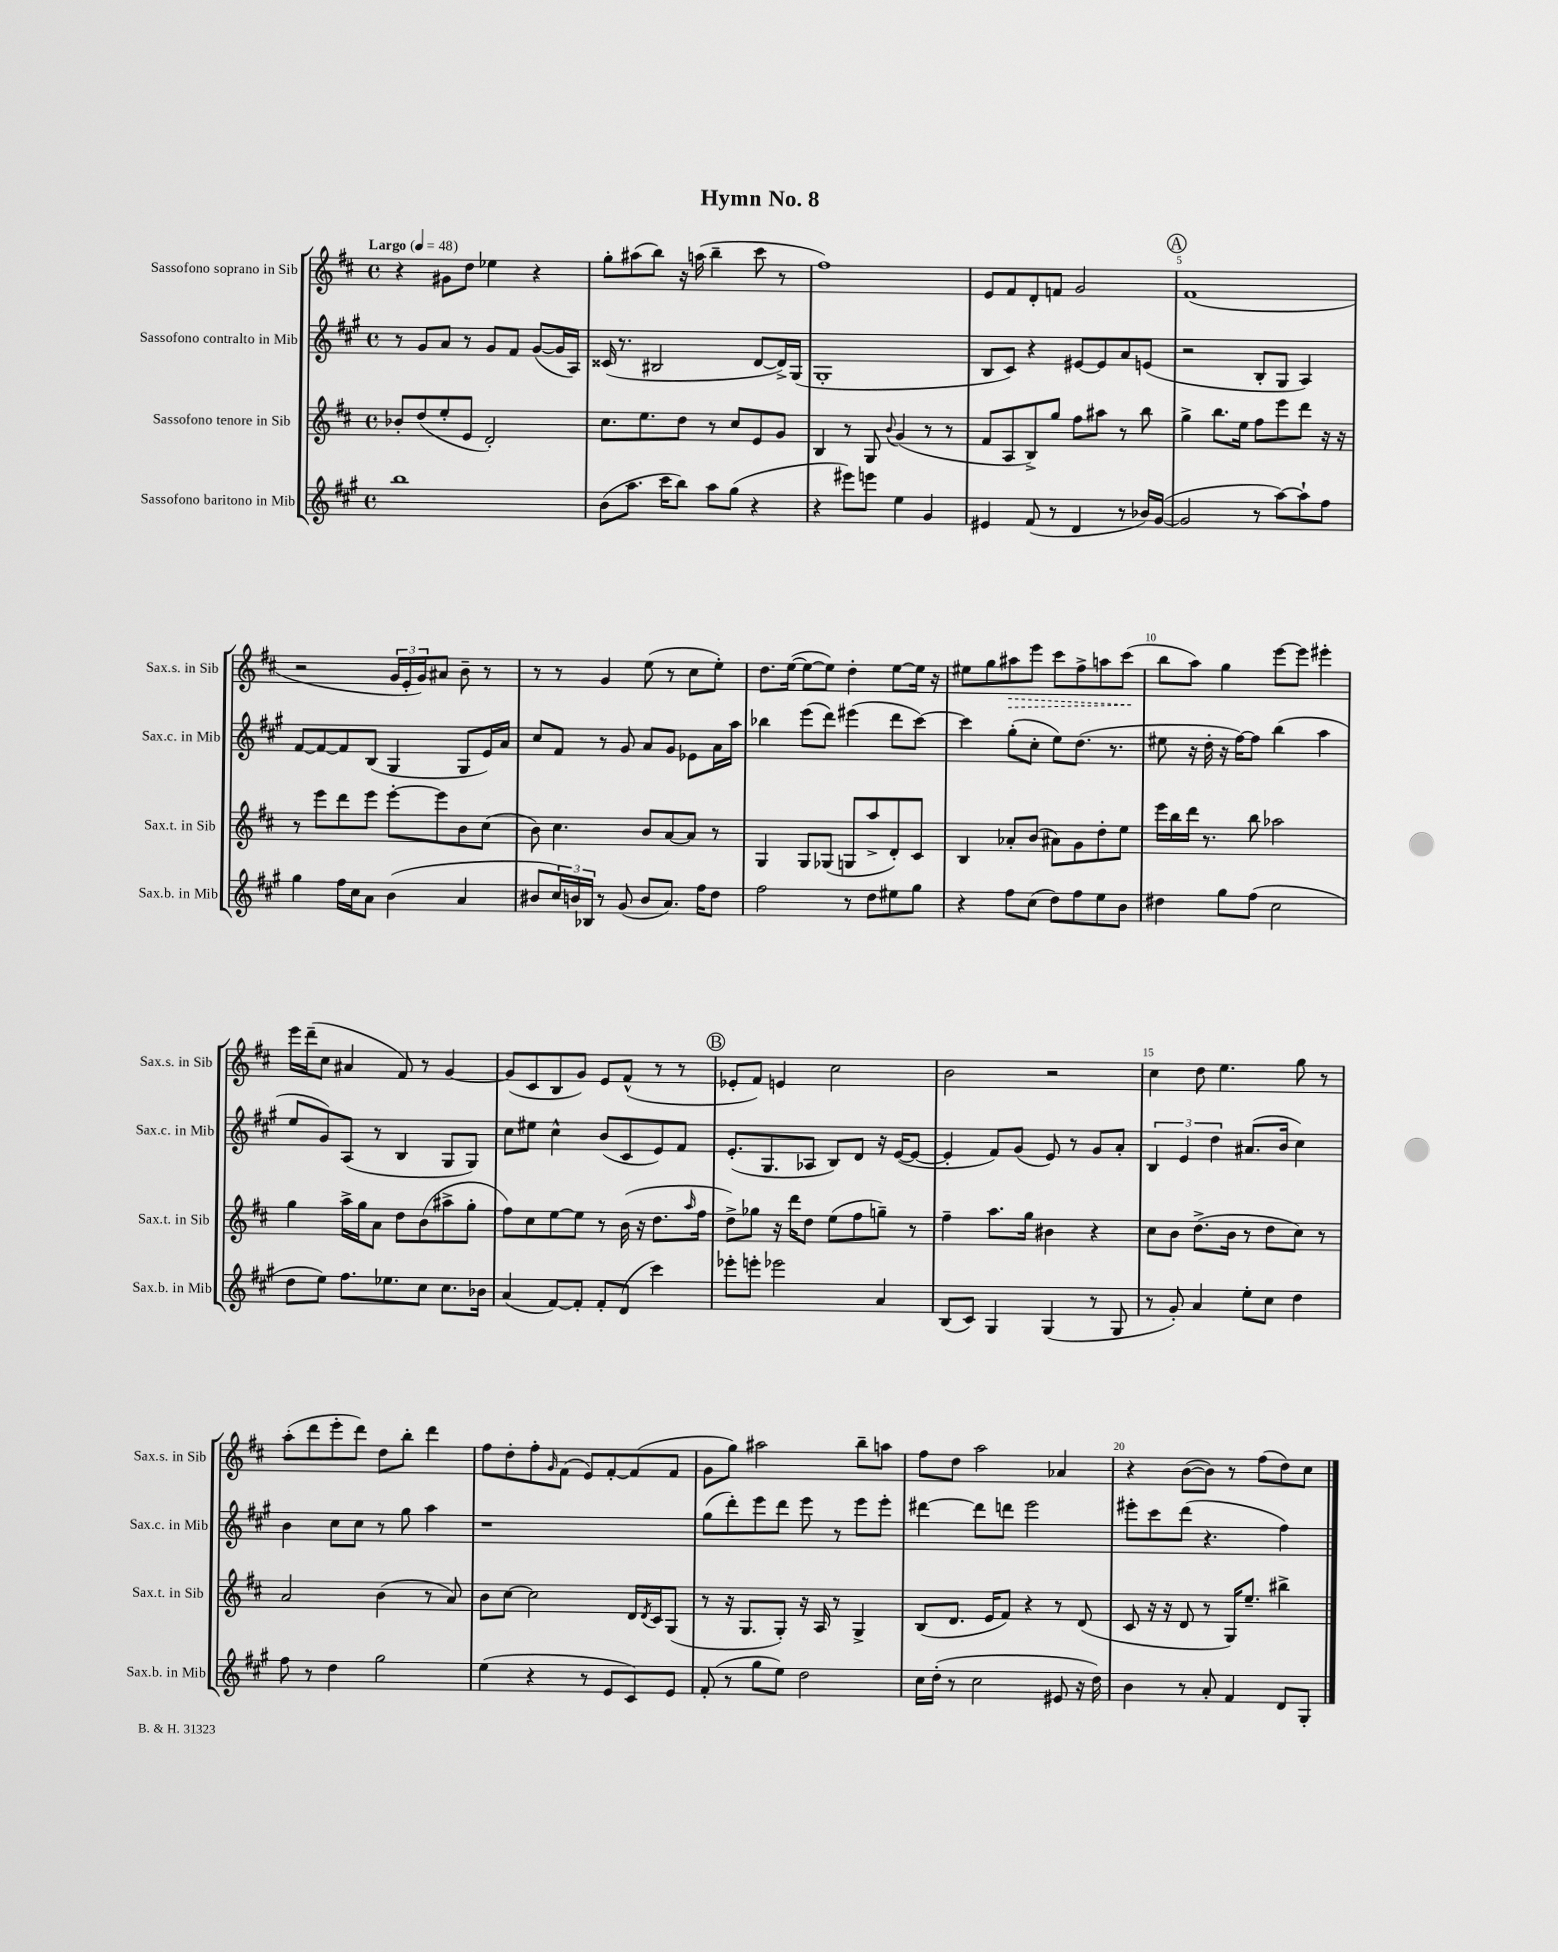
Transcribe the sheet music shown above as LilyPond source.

\header { title = "Hymn No. 8" }
<<
\new StaffGroup <<
\new Staff = "s0" \with { instrumentName = "Sassofono soprano in Sib" shortInstrumentName = "Sax.s. in Sib" } {
    \clef treble \key d \major \defaultTimeSignature \time 4/4 \tempo "Largo" 4 = 48
    r4 gis'8 d''8 ees''4 r4 |
    g''8-. ais''8( b''8) r16 a''16( b''4-- cis'''8 r8 |
    fis''1) |
    e'8 fis'8 d'8-. f'8 g'2 |
    \mark \markup { \circle "A" } fis'1( |
    r2 \tuplet 3/2 { g'16 e'16-. g'16) } ais'8 b'8-- r8 |
    r8 r8 g'4 e''8( r8 cis''8 e''8-.) |
    d''8. e''16~( e''8~ e''8) d''4-. e''8~ e''16 r16 |
    eis''8 g''8 \once \override Hairpin.style = #'dashed-line ais''8\> e'''8 cis'''8 fis''8-> a''8 cis'''8\!( |
    b''8 a''8) g''4 e'''8~ e'''8 eis'''4-. |
    e'''16 d'''16--( cis''8 ais'4 fis'8) r8 g'4~ |
    g'8( cis'8 b8 g'8) e'8 fis'8-^( r8 r8 |
    \mark \markup { \circle "B" } ees'8-. fis'8) e'4 cis''2 |
    b'2 r2 |
    cis''4 d''8 e''4. g''8 r8 |
    a''8-.( d'''8 e'''8-. d'''8) d''8 b''8-. d'''4 |
    fis''8 d''8-. fis''8-. \grace { g'16 } fis'8( e'8) fis'8~-. fis'8( fis'8 |
    g'8 g''8) ais''2 b''8-- a''8 |
    fis''8 d''8 a''2 aes'4 |
    r4 b'8~( b'8) r8 fis''8( d''8) cis''8 \bar "|." |
}
\new Staff = "s1" \with { instrumentName = "Sassofono contralto in Mib" shortInstrumentName = "Sax.c. in Mib" } {
    \clef treble \key a \major \defaultTimeSignature \time 4/4
    r8 gis'8 a'8 r8 gis'8 fis'8 gis'8~( gis'16 a16) |
    cisis'16( r8. bis2 d'8~ d'16->) gis16( |
    gis1-. |
    b8 cis'8) r4 eis'8~ eis'8 a'8 e'8( |
    \mark \markup { \circle "A" } r2 b8-. gis8 a4) |
    fis'8~ fis'8~ fis'8 b8( gis4 gis8 e'16) a'16 |
    cis''8 fis'8 r8 gis'8 a'8 gis'8 ees'8 a'16 a''16 |
    bes''4 e'''8( d'''8) eis'''4( d'''8 cis'''8~) |
    cis'''4 gis''8-.( cis''8-. e''8) d''8.( r8. |
    eis''8 r16 d''16-. r16 fis''16~) fis''8 b''4( a''4 |
    e''8 gis'8) a8( r8 b4 gis8 gis8) |
    cis''8 eis''8 cis''4-^ b'8( cis'8 e'8) fis'8 |
    \mark \markup { \circle "B" } e'8.-.( gis8. aes8 b8) d'8 r16 e'16~( e'8~ |
    e'4-. fis'8) gis'8( e'8) r8 gis'8 a'8-. |
    \tuplet 3/2 { b4 e'4 d''4 } ais'8.( b'16 cis''4) |
    b'4 cis''8 cis''8 r8 gis''8 a''4 |
    r1 |
    gis''8( d'''8-.) e'''8 d'''8 e'''8 r8 e'''8 e'''8-. |
    dis'''4~ dis'''8 d'''8 e'''2 |
    eis'''8-. cis'''8 d'''8( r4. fis''4) \bar "|." |
}
\new Staff = "s2" \with { instrumentName = "Sassofono tenore in Sib" shortInstrumentName = "Sax.t. in Sib" } {
    \clef treble \key d \major \defaultTimeSignature \time 4/4
    bes'8-. d''8( e''8-. e'8 d'2-.) |
    cis''8. e''8. d''8 r8 cis''8 e'8 g'8 |
    b4 r8 g8 \appoggiatura { b'8 } g'4( r8 r8 |
    fis'8 a8 b8->) g''8 fis''8 ais''8 r8 b''8 |
    \mark \markup { \circle "A" } g''4-> b''8. e''16 fis''8 e'''8 d'''8 r16 r16 |
    r8 e'''8 d'''8 e'''8 e'''8~-. e'''8 b'8 cis''8( |
    b'8) cis''4. b'8 a'8~ a'8 r8 |
    g4 g8 ges8( g8 a''8-> d'8-.) cis'8 |
    b4 aes'8-. b'8( ais'8) g'8 d''8-. e''8 |
    e'''16 b''16 d'''16 r8. b''8 aes''2 |
    g''4 a''16-> g''16 a'8 d''8 b'8( ais''8-> g''8-. |
    fis''8) cis''8 e''8~ e''8 r8 b'16( r16 d''8. \grace { a''16 } fis''16 |
    \mark \markup { \circle "B" } d''8->) ges''8 r16 d'''16 d''8 e''8( fis''8 g''8--) r8 |
    fis''4-- a''8. g''16 bis'4 r4 |
    cis''8 b'8 d''8.->( b'16 r8 d''8 cis''8) r8 |
    a'2 b'4( r8 a'8) |
    b'8 cis''8~ cis''2 d'16 \acciaccatura { d'8 } cis'16 g8( |
    r8 r16 g8. g8-.) r16 a16 r8 g4-> |
    b8( d'8. e'16 fis'8) r4 r8 d'8( |
    cis'8 r16 r16 d'8 r8 g16) e''8.-- bis''4-> \bar "|." |
}
\new Staff = "s3" \with { instrumentName = "Sassofono baritono in Mib" shortInstrumentName = "Sax.b. in Mib" } {
    \clef treble \key a \major \defaultTimeSignature \time 4/4
    b''1 |
    b'8( a''8. cis'''16 b''8) a''8 gis''8( r4 |
    r4 eis'''8) e'''8 e''4 gis'4 |
    eis'4 fis'8( r8 d'4 r8 bes'16) gis'16~( |
    \mark \markup { \circle "A" } gis'2 r8 a''8~) a''8-! fis''8 |
    gis''4 fis''16 cis''16 a'8 b'4( a'4 |
    bis'8 \tuplet 3/2 { cis''16) b'16 bes16 } r8 gis'8( b'8 a'8.) fis''16 d''8 |
    fis''2 r8 d''8 eis''8 gis''8 |
    r4 fis''8 cis''8( d''8) fis''8 e''8 b'8 |
    dis''4 gis''8 fis''8( cis''2 |
    d''8 e''8) fis''8. ees''8. cis''8 cis''8. bes'16 |
    a'4( fis'8~) fis'8-. fis'8-. d'8( cis'''4) |
    \mark \markup { \circle "B" } ees'''8-. e'''8-. ees'''2 a'4 |
    b8( cis'8) gis4 gis4( r8 gis8 |
    r8 gis'8-.) a'4 e''8-. cis''8 d''4 |
    fis''8 r8 d''4 gis''2 |
    e''4( r4 r8 e'8 cis'8) e'8 |
    fis'8-.( r8 gis''8 e''8) d''2 |
    cis''16 d''16-.( r8 cis''2 eis'8 r16 d''16) |
    b'4 r8 a'8-. fis'4 d'8 gis8-. \bar "|." |
}
>>
>>
\layout { \context { \Score \override BarNumber.break-visibility = ##(#f #t #t) barNumberVisibility = #(every-nth-bar-number-visible 5) } }
